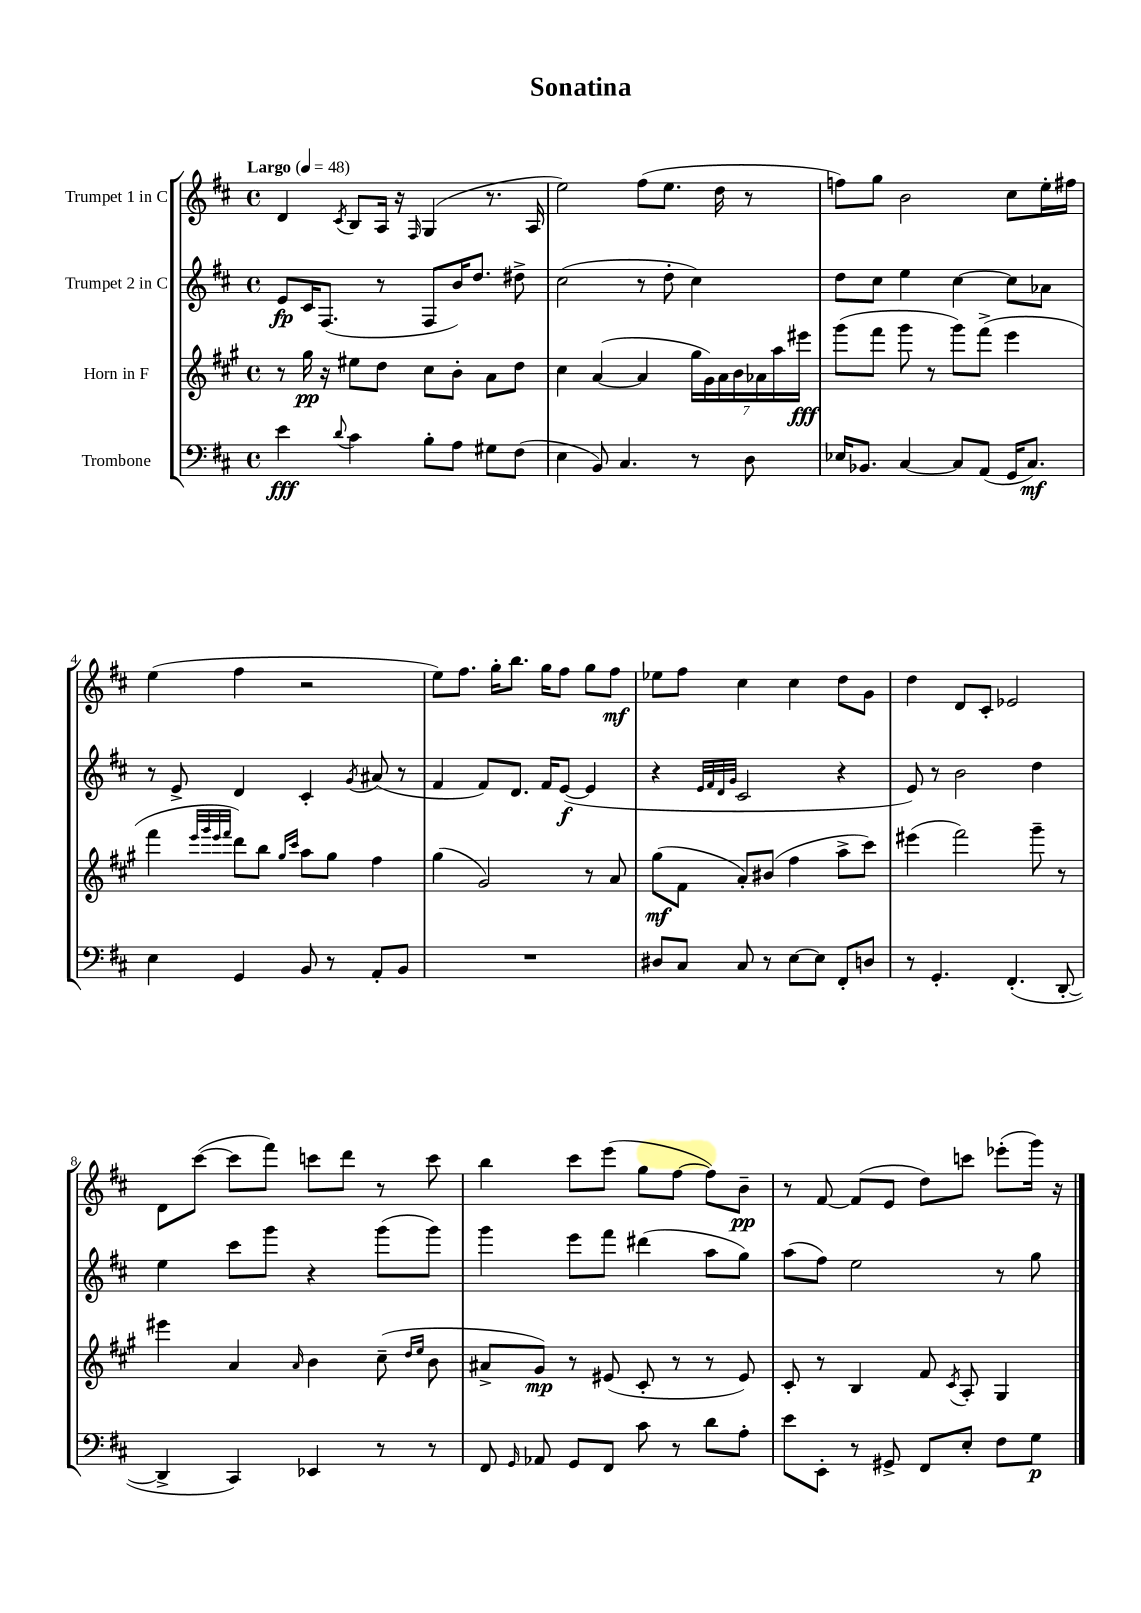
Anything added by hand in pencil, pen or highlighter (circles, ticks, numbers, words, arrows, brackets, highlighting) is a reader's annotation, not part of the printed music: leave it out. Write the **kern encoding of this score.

**kern	**dynam	**kern	**dynam	**kern	**dynam	**kern	**dynam
*part4	*part4	*part3	*part3	*part2	*part2	*part1	*part1
*staff4	*staff4	*staff3	*staff3	*staff2	*staff2	*staff1	*staff1
*I"Trombone	*	*I"Horn in F	*	*I"Trumpet 2 in C	*	*I"Trumpet 1 in C	*
*clefF4	*	*clefG2	*	*clefG2	*	*clefG2	*
*k[f#c#]	*	*k[f#c#g#]	*	*k[f#c#]	*	*k[f#c#]	*
*M4/4	*	*M4/4	*	*M4/4	*	*M4/4	*
*met(c)	*	*met(c)	*	*met(c)	*	*met(c)	*
*MM48	*	*MM48	*	*MM48	*	*MM48	*
=1	=1	=1	=1	=1	=1	=1	=1
!	!	!	!	!	!	!LO:TX:a:B:t=Largo	!
4e\	fff	8r	.	8e/L	fp	4d/	.
.	.	16gg#\	pp	16c#/K	.	.	.
.	.	16r	.	(8.F#/J	.	.	.
8qqd/	.	.	.	.	.	8qc#/	.
4c#\	.	8ee#X\L	.	.	.	8B/L	.
.	.	8dd\J	.	8r	.	16A/Jk	.
.	.	.	.	.	.	16r	.
.	.	.	.	.	.	16qqF#/	.
8B'\L	.	8cc#\L	.	8F#/L	.	(4G/	.
8A\J	.	8b'\J	.	16b/K)	.	.	.
.	.	.	.	8.dd/J	.	.	.
8G#X\L	.	8a\L	.	.	.	8.r	.
(8F#\J	.	8dd\J	.	8dd#X^\	.	.	.
.	.	.	.	.	.	16A/	.
=2	=2	=2	=2	=2	=2	=2	=2
4E\	.	4cc#\	.	(2cc#\	.	2ee\)	.
8BB/)	.	([4a/	.	.	.	.	.
4.C#/	.	.	.	.	.	.	.
.	.	4a/]	.	8r	.	(8ff#\L	.
.	.	.	.	8dd'\	.	8.ee\J	.
8r	.	28gg#\LL	.	4cc#\)	.	.	.
.	.	28g#\)	.	.	.	.	.
.	.	.	.	.	.	16dd\	.
.	.	28a\	.	.	.	.	.
.	.	28b\	.	.	.	.	.
8D\	.	.	.	.	.	8r	.
.	.	28a-X\	.	.	.	.	.
.	.	28aa\	.	.	.	.	.
.	.	28eee#X\JJ	fff	.	.	.	.
=3	=3	=3	=3	=3	=3	=3	=3
16E-X/KL	.	(8ggg#\L	.	8dd\L	.	8ffn\L)	.
8.BB-X/J	.	.	.	.	.	.	.
.	.	8fff#\J	.	8cc#\J	.	8gg\J	.
[4C#/	.	8ggg#\	.	4ee\	.	2b\	.
.	.	8r	.	.	.	.	.
8C#/L]	.	8ggg#\L)	.	[4cc#\	.	.	.
(8AA/J	.	(8fff#^\J	.	.	.	.	.
16GG/KL	.	4eee\	.	8cc#\L]	.	8cc#\L	.
8.C#/J)	mf	.	.	.	.	.	.
.	.	.	.	8a-X\J	.	16ee'\L	.
.	.	.	.	.	.	16ff#X\JJ	.
!!LO:LB:g=z
=4	=4	=4	=4	=4	=4	=4	=4
4E\	.	4fff#\	.	8r	.	(4ee\	.
.	.	.	.	8e^/	.	.	.
.	.	32qqeee/LLL	.	.	.	.	.
.	.	32qqggg#/	.	.	.	.	.
.	.	32qqeee/	.	.	.	.	.
.	.	32qqfff#/JJJ	.	.	.	.	.
4GG/	.	8ddd\L)	.	4d/	.	4ff#\	.
.	.	8bb\J	.	.	.	.	.
.	.	16qqgg#/LL	.	.	.	.	.
.	.	16qqccc#/JJ	.	.	.	.	.
8BB/	.	8aa\L	.	4c#'/	.	2r	.
8r	.	8gg#\J	.	.	.	.	.
.	.	.	.	8qg/	.	.	.
8AA'/L	.	4ff#\	.	(8a#X/	.	.	.
8BB/J	.	.	.	8r	.	.	.
=5	=5	=5	=5	=5	=5	=5	=5
1r	.	(4gg#\	.	4f#/	.	8ee\L)	.
.	.	.	.	.	.	8.ff#\J	.
.	.	2g#/)	.	8f#/L)	.	.	.
.	.	.	.	.	.	16gg'\KL	.
.	.	.	.	8.d/J	.	8.bb\J	.
.	.	.	.	16f#/KL	.	16gg\KL	.
.	.	.	.	([8e/J	f	8ff#\J	.
.	.	8r	.	4e/]	.	8gg\L	.
.	.	8a/	.	.	.	8ff#\J	mf
=6	=6	=6	=6	=6	=6	=6	=6
8D#X/L	.	(8gg#\L	mf	4r	.	8ee-X\L	.
8C#/J	.	8f#\J	.	.	.	8ff#\J	.
.	.	.	.	32qqe/LLL	.	.	.
.	.	.	.	32qqf#/	.	.	.
.	.	.	.	32qqd/	.	.	.
.	.	.	.	32qqg/JJJ	.	.	.
8C#/	.	8a'/L)	.	2c#/	.	4cc#\	.
8r	.	(8b#X/J	.	.	.	.	.
[8E\L	.	4ff#\	.	.	.	4cc#\	.
8E\J]	.	.	.	.	.	.	.
8FF#'/L	.	8aa^\L	.	4r	.	8dd\L	.
8Dn/J	.	8ccc#\J)	.	.	.	8g\J	.
=7	=7	=7	=7	=7	=7	=7	=7
8r	.	(4eee#X\	.	8e/)	.	4dd\	.
4.GG'/	.	.	.	8r	.	.	.
.	.	2fff#\)	.	2b\	.	8d/L	.
.	.	.	.	.	.	8c#'/J	.
(4.FF#'/	.	.	.	.	.	2e-X/	.
.	.	8ggg#~\	.	4dd\	.	.	.
[8DD'/	.	8r	.	.	.	.	.
!!LO:LB:g=z
=8	=8	=8	=8	=8	=8	=8	=8
4DD^/]	.	4eee#X\	.	4ee\	.	8d\L	.
.	.	.	.	.	.	([8ccc#\J	.
4CC#/)	.	4a/	.	8ccc#\L	.	8ccc#\L]	.
.	.	.	.	8ggg\J	.	8fff#\J)	.
.	.	16qqa/	.	.	.	.	.
4EE-X/	.	4b\	.	4r	.	8cccn\L	.
.	.	.	.	.	.	8ddd\J	.
8r	.	(8cc#~\	.	(8ggg\L	.	8r	.
.	.	16qqdd/LL	.	.	.	.	.
.	.	16qqee/JJ	.	.	.	.	.
8r	.	8b\	.	8ggg\J)	.	8ccc\	.
=9	=9	=9	=9	=9	=9	=9	=9
8FF#/	.	8a#X^/L	.	4ggg\	.	4bb\	.
16qqGG/	.	.	.	.	.	.	.
8AA-X/	.	8g#/J)	mp	.	.	.	.
8GG/L	.	8r	.	8eee\L	.	8ccc#\L	.
8FF#/J	.	(8e#X/	.	8fff#\J	.	(8eee\J	.
8c#\	.	8c#'/	.	(4ddd#X\	.	8gg\L	.
8r	.	8r	.	.	.	[8ff#\J	.
8d\L	.	8r	.	8aa\L	.	8ff#\L])	.
8A'\J	.	8e#/)	.	8gg\J)	.	8b~\J	pp
=10	=10	=10	=10	=10	=10	=10	=10
8e\L	.	8c#'/	.	(8aa\L	.	8r	.
8EE'\J	.	8r	.	8ff#\J)	.	[8f#/	.
8r	.	4B/	.	2ee\	.	(8f#/L]	.
8GG#X^/	.	.	.	.	.	8e/J	.
8FF#/L	.	8f#/	.	.	.	8dd\L)	.
.	.	8qc#/	.	.	.	.	.
8E'/J	.	8A'/	.	.	.	8cccn\J	.
8F#\L	.	4G#/	.	8r	.	(8eee-X'\L	.
8G\J	p	.	.	8gg\	.	16ggg\Jk)	.
.	.	.	.	.	.	16r	.
==	==	==	==	==	==	==	==
*-	*-	*-	*-	*-	*-	*-	*-
